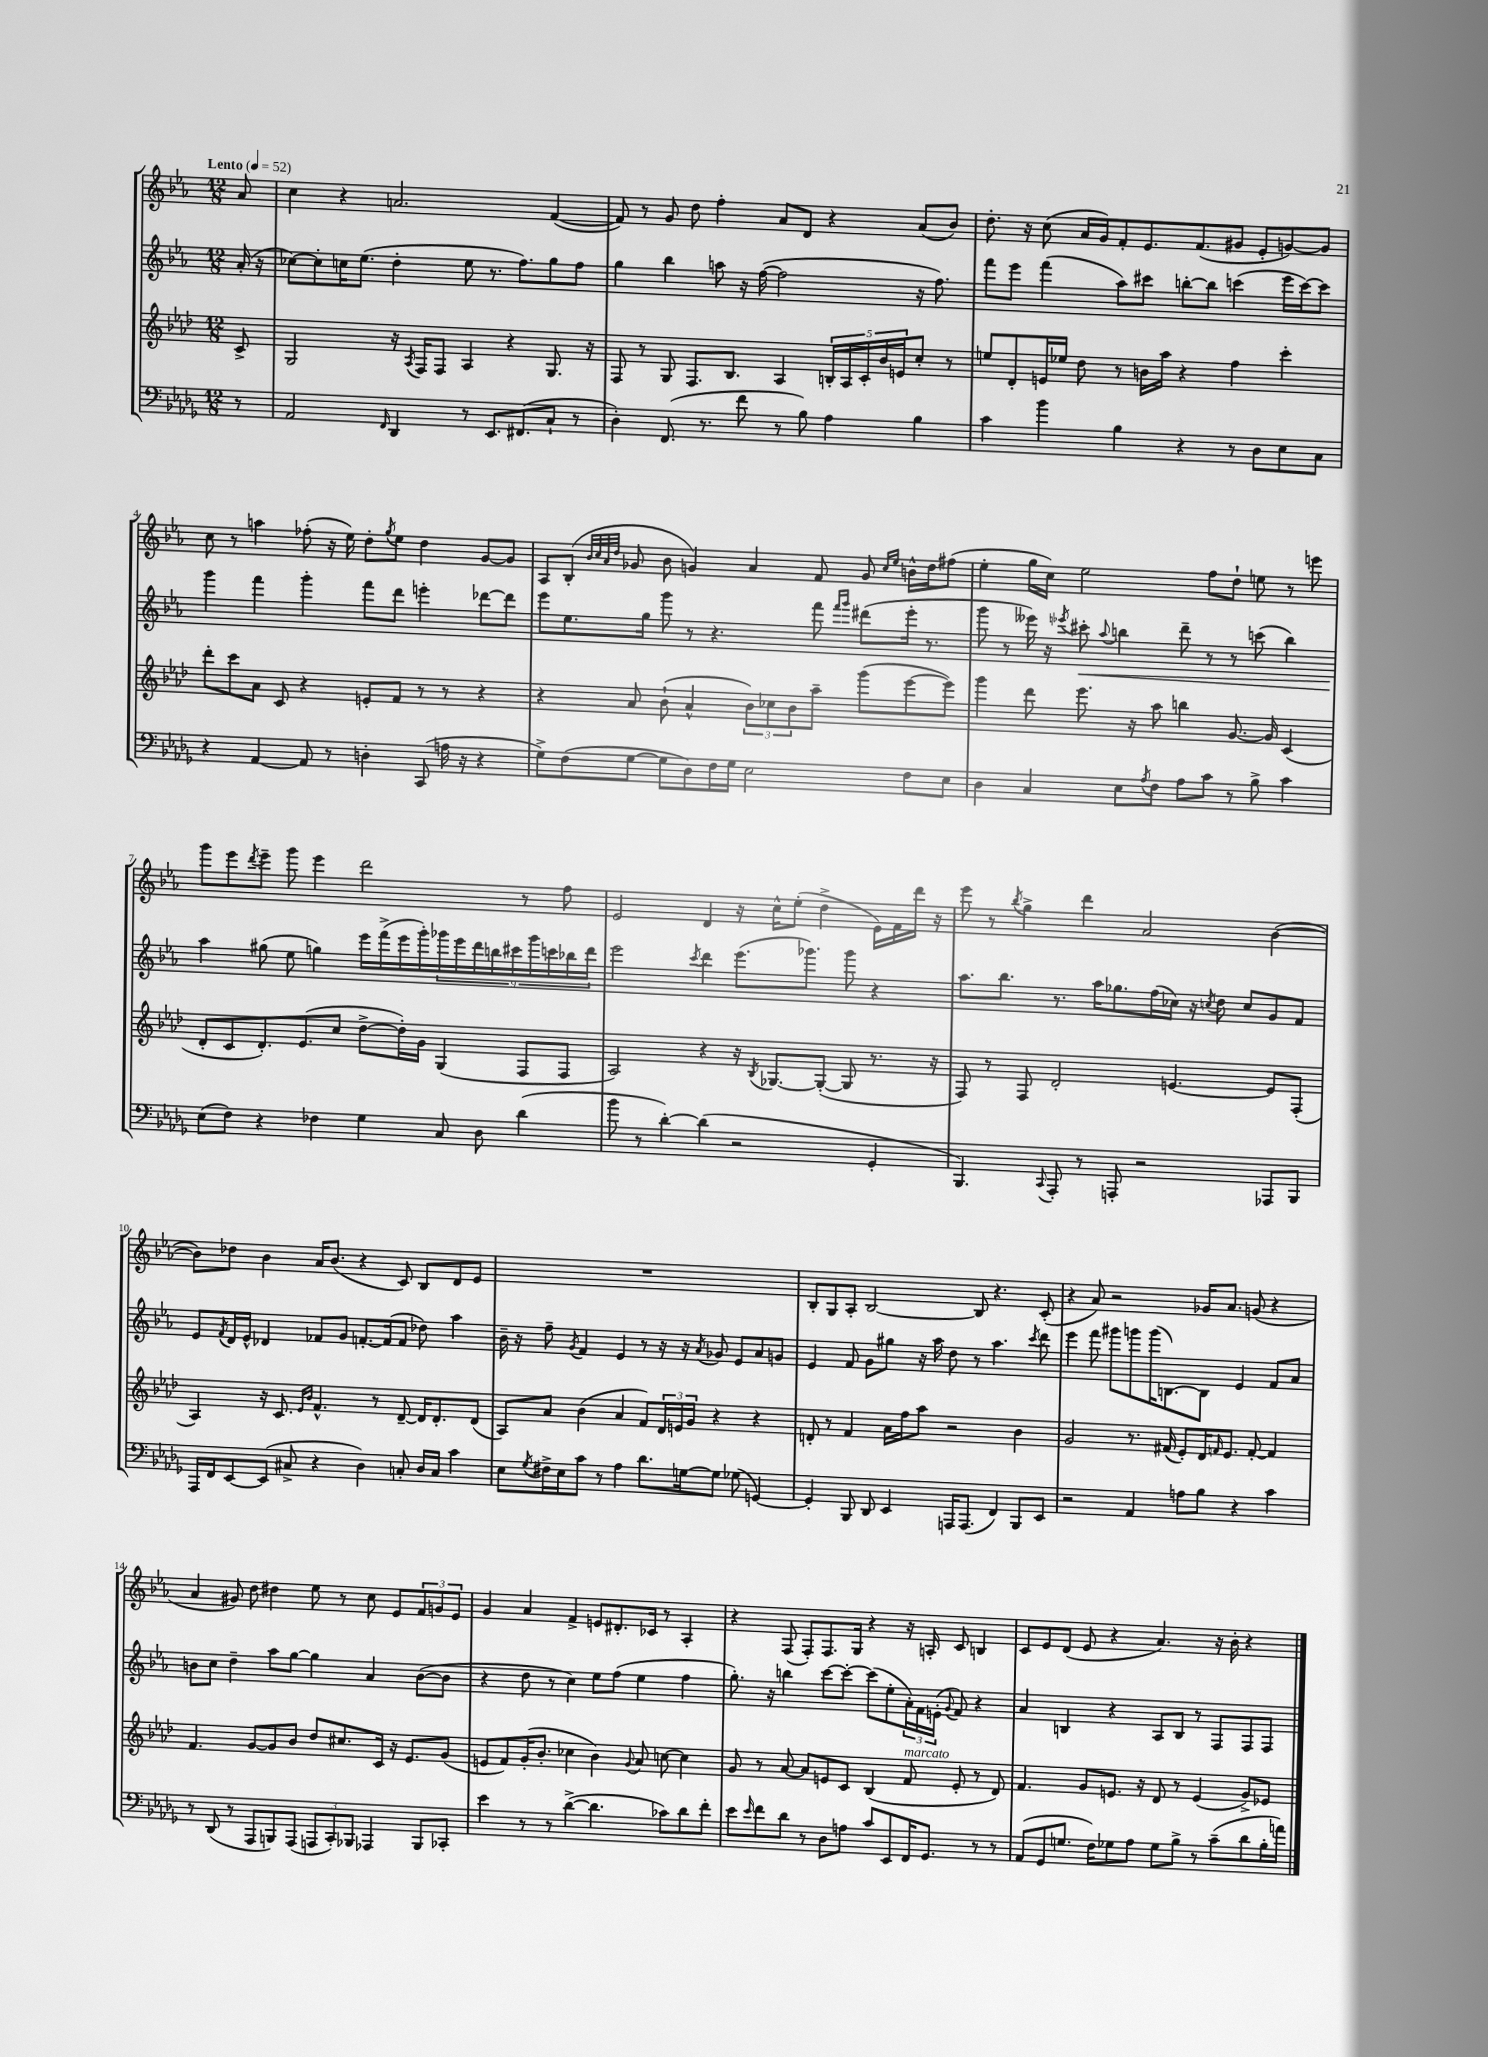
<<
\new StaffGroup <<
\new Staff = "s0" {
    \clef treble \key ees \major \numericTimeSignature \time 12/8 \partial 8 \tempo "Lento" 4 = 52
    aes'8 |
    c''4 r4 a'2. f'4~( |
    f'8) r8 g'8 d''8 f''4-. aes'8 d'8 r4 aes'8( bes'8) |
    d''8.-. r16 c''8( aes'16 g'16) f'8-. ees'8. f'8.( gis'8 ees'8-. g'8~) g'8 |
    c''8 r8 a''4 fes''8-.( r16 ees''16) d''8-. \acciaccatura { g''8 } ees''8 d''4 g'8~ g'8 |
    aes8 bes8-.( \grace { bes'32 c''32 aes'32 d''32 } ges'8 bes'8 g'4) aes'4 f'8 g'8 \grace { c''16 ees''16 } b'16-^ d''16 fis''8( |
    ees''4-. g''16 c''16) ees''2 f''8 d''8-! e''8 r8 e'''8 |
    g'''8 ees'''8 \acciaccatura { d'''8 } ees'''8-- g'''8 ees'''4 d'''2 r8 f''8 |
    ees'2 d'4 r16 c''16-^ ees''8-.( d''4-> ees'16) f'16 d'''16 r16 |
    ees'''8 r8 \acciaccatura { bes''8 } g''4-> d'''4 aes'2 bes'4~( |
    bes'8) des''8 bes'4 aes'16 bes'8.( r4 c'8) bes8 d'8 ees'8 |
    R1. |
    bes8-. g8 aes8-. bes2~ bes8 r4. c'8-.( |
    r4 aes'8) r2 ges'16 aes'8. g'8( r4 |
    aes'4 gis'8) d''8 dis''4 ees''8 r8 c''8 ees'8 \tuplet 3/2 { f'8 g'8 ees'8 } |
    g'4 aes'4 f'4-> e'8 dis'8.-. ces'16 r8 aes4-. |
    r4 f8( f8-.) f8. g16 r4 r16 a16-. c'8 b4 |
    c'8 ees'8 d'8( ees'8 r4 aes'4.) r16 bes'16-. r4 \bar "|." |
}
\new Staff = "s1" {
    \clef treble \key ees \major \numericTimeSignature \time 12/8 \partial 8
    aes'16-.( r16 |
    ces''8~) ces''8-. c''16 ees''8.( d''4-. ees''8 r8. f''8.) g''8 f''8 |
    g''4 bes''4 a''8 r16 f''16~( f''2 r16 f''8.) |
    f'''8 ees'''8 f'''4( aes''8) cis'''8 b''8~-. b''8 c'''4( ees'''16 c'''16~) c'''8 |
    g'''4 f'''4 g'''4-. f'''8 d'''8 e'''4-. des'''8~ des'''8 |
    ees'''8 ees''8. g''16 g'''8 r8 r4. f'''8 \grace { f'''16 g'''16 } dis'''8( ees'''16-. r8. |
    g'''8 r8 eeses'''16) r16 \acciaccatura { ees'''8 } cis'''8-.\< \appoggiatura { aes''8 } b''4 d'''8-- r8 r8 c'''8( b''4) |
    aes''4\! gis''8( ees''8 g''4) ees'''16 f'''16->( ees'''16 g'''16-.) \tuplet 9/8 { ges'''16 ees'''16 d'''16 b''16 cis'''16 ges'''16 c'''16 bes''16 d'''16 } |
    ees'''2 \acciaccatura { c'''8 } d'''4 ees'''8.( ges'''8.) ges'''8 r4 |
    aes''8. bes''8. r8. aes''16 ges''8. f''16( ces''16) r16 \acciaccatura { c''8 } d''8 c''8 g'8 f'8 |
    ees'8 \acciaccatura { f'8 } d'16 ees'16-^ des'4 fes'8 g'8 f'8.~-. f'16( f'8 des''8) aes''4 |
    bes'16-- r16 f''8-- \acciaccatura { g'8 } f'4 ees'4 r8 r16 r16 \acciaccatura { aes'8 } ges'8 ees'8 aes'8 g'8 |
    ees'4 f'8 g'8 gis''8 r16 aes''16 d''8 r8 aes''4. \acciaccatura { c'''8 } d'''8 |
    ees'''4 f'''8 gis'''8 g'''8 g'''16( b8.~) b8 ees'4 f'8 aes'8 |
    b'8 c''8 d''4-- aes''8 g''8~ g''4 aes'4 b'8~( b'8 |
    r4 d''8 r8 c''4) ees''8 f''8( ees''4 f''4 |
    g''8.-.) r16 b''4 c'''8~ c'''8~-. c'''8( ees''8-. \tuplet 3/2 { aes'16-.) f'16 e'16-.( } \appoggiatura { g'8 } f'8) r4 |
    aes'4 b4 r4 aes8 b8 r8 f8 f8 f8 \bar "|." |
}
\new Staff = "s2" {
    \clef treble \key aes \major \numericTimeSignature \time 12/8 \partial 8
    c'8-> |
    g2 r16 \acciaccatura { aes8 } f16 f8 aes4 r4 g8. r16 |
    f8 r8 g8 f8. bes8. aes4 \tuplet 5/4 { b16-. aes16 c'16-. bes'16 e'16 } c''8-. r8 |
    e''8 des'8-. e'16 ees''16 des''8 r8 b'16 aes''16 r4 f''4 c'''4-. |
    des'''8-. c'''8 aes'8 c'8 r4 e'8-. f'8 r8 r8 r4 |
    r4 aes'8 bes'8-!( aes'4-^ \tuplet 3/2 { bes'8) ces''8 bes'8 } aes''8-- g'''8( ees'''8~ ees'''8) |
    g'''4 des'''8 ees'''8. r16 aes''8 b''4 g'8.~ g'16 c'4( |
    des'8-. c'8 des'8.-.) ees'8.( c''8 des''8~-> des''16-.) g'16 g4( f8 f8 |
    aes2) r4 r16 \acciaccatura { bes8 } ges8.~ ges8~-.( ges8 r8. r16 |
    f8) r8 f8 des'2-. e'4.~ e'8 f8-.( |
    aes4) r16 c'8. \grace { ees'16 bes'16 } f'4.-^ r8 des'8~-- des'16 des'8.-. des'8( |
    aes8) aes'8 bes'4( aes'4 f'8) \tuplet 3/2 { des'16 e'16 g'16 } r4 r4 |
    d'8-. r8 f'4 aes'16 f''16 aes''8 r2 bes'4 |
    g'2 r8. fis'16( ees'8-.) des'16 \grace { f'16 } ees'8. f'8~-. f'4 |
    f'4. g'8~ g'8 bes'8 des''8 cis''8. c'16 r16 ees'8. g'8( |
    e'8 f'8) g'16-.( bes'8.-. ces''4 bes'4) \appoggiatura { g'8 } aes'8 c''8~ c''4 |
    g'8 r8 aes'8~ aes'8 e'8 c'8 bes4( f'8^\markup { \italic "marcato" } e'8-. r8 des'8) |
    f'4. g'8 e'8. r16 des'8 r8 e'4( g'8->) ees'8 \bar "|." |
}
\new Staff = "s3" {
    \clef bass \key des \major \numericTimeSignature \time 12/8 \partial 8
    r8 |
    aes,2 \grace { f,16 } des,4 r8 ees,8. fis,8.( c8-! r8 |
    des4-.) f,8.( r8. f'8 r8 bes8) aes4 bes4 |
    c'4 bes'4 bes4 r4 r8 des8 ees8 c8 |
    r4 aes,4~ aes,8 r8 d4-. c,8( a16 r16 r4 |
    ges8->) f8( ges8~ ges8 des8) f16 ges16 ees2 f8 ees8 |
    des4 c4 ees8 \acciaccatura { aes8 } f8 aes8 c'8 r8 bes8-> c'4 |
    ees8( f8) r4 fes4 ges4 c8 des8 des'4( |
    bes'8 r8 des'4~-.) des'4( r2 ges,4-. |
    bes,,4.) \appoggiatura { c,8 } aes,,8-. r8 a,,8-. r2 aes,,8 bes,,8 |
    aes,,16 f,16 ees,8~ ees,8( cis8-> r4 des4) c8-. des16 c16 c'4 |
    ees8 \acciaccatura { ges8 } fis16-> ees16 c'8 r8 aes4 des'8. g16~ g8 ges8( g,4~) |
    g,4-. bes,,8 des,8 ees,4 a,,16 a,,8.( f,4) bes,,8 ees,8 |
    r2 aes,4 a8 bes8 r4 c'4 |
    r8 des,8( r8 aes,,8 b,,8) aes,,8( \tuplet 3/2 { a,,8 c,8-.) bes,,8 } aes,,4 bes,,8 ces,8-. |
    ees'4 r8 r8 des'4~->( des'4. ces'8) des'8 f'8-. |
    ees'8 \grace { ees'16 } f'8 des'8 r8 des8 a8 c'8 ees,8 f,16 ges,8. r8 r8 |
    aes,8( ges,8 g8. f16) ges8 aes8 ges8 bes8-> r8 c'8--( des'8 bes16-. a'16) \bar "|." |
}
>>
>>
